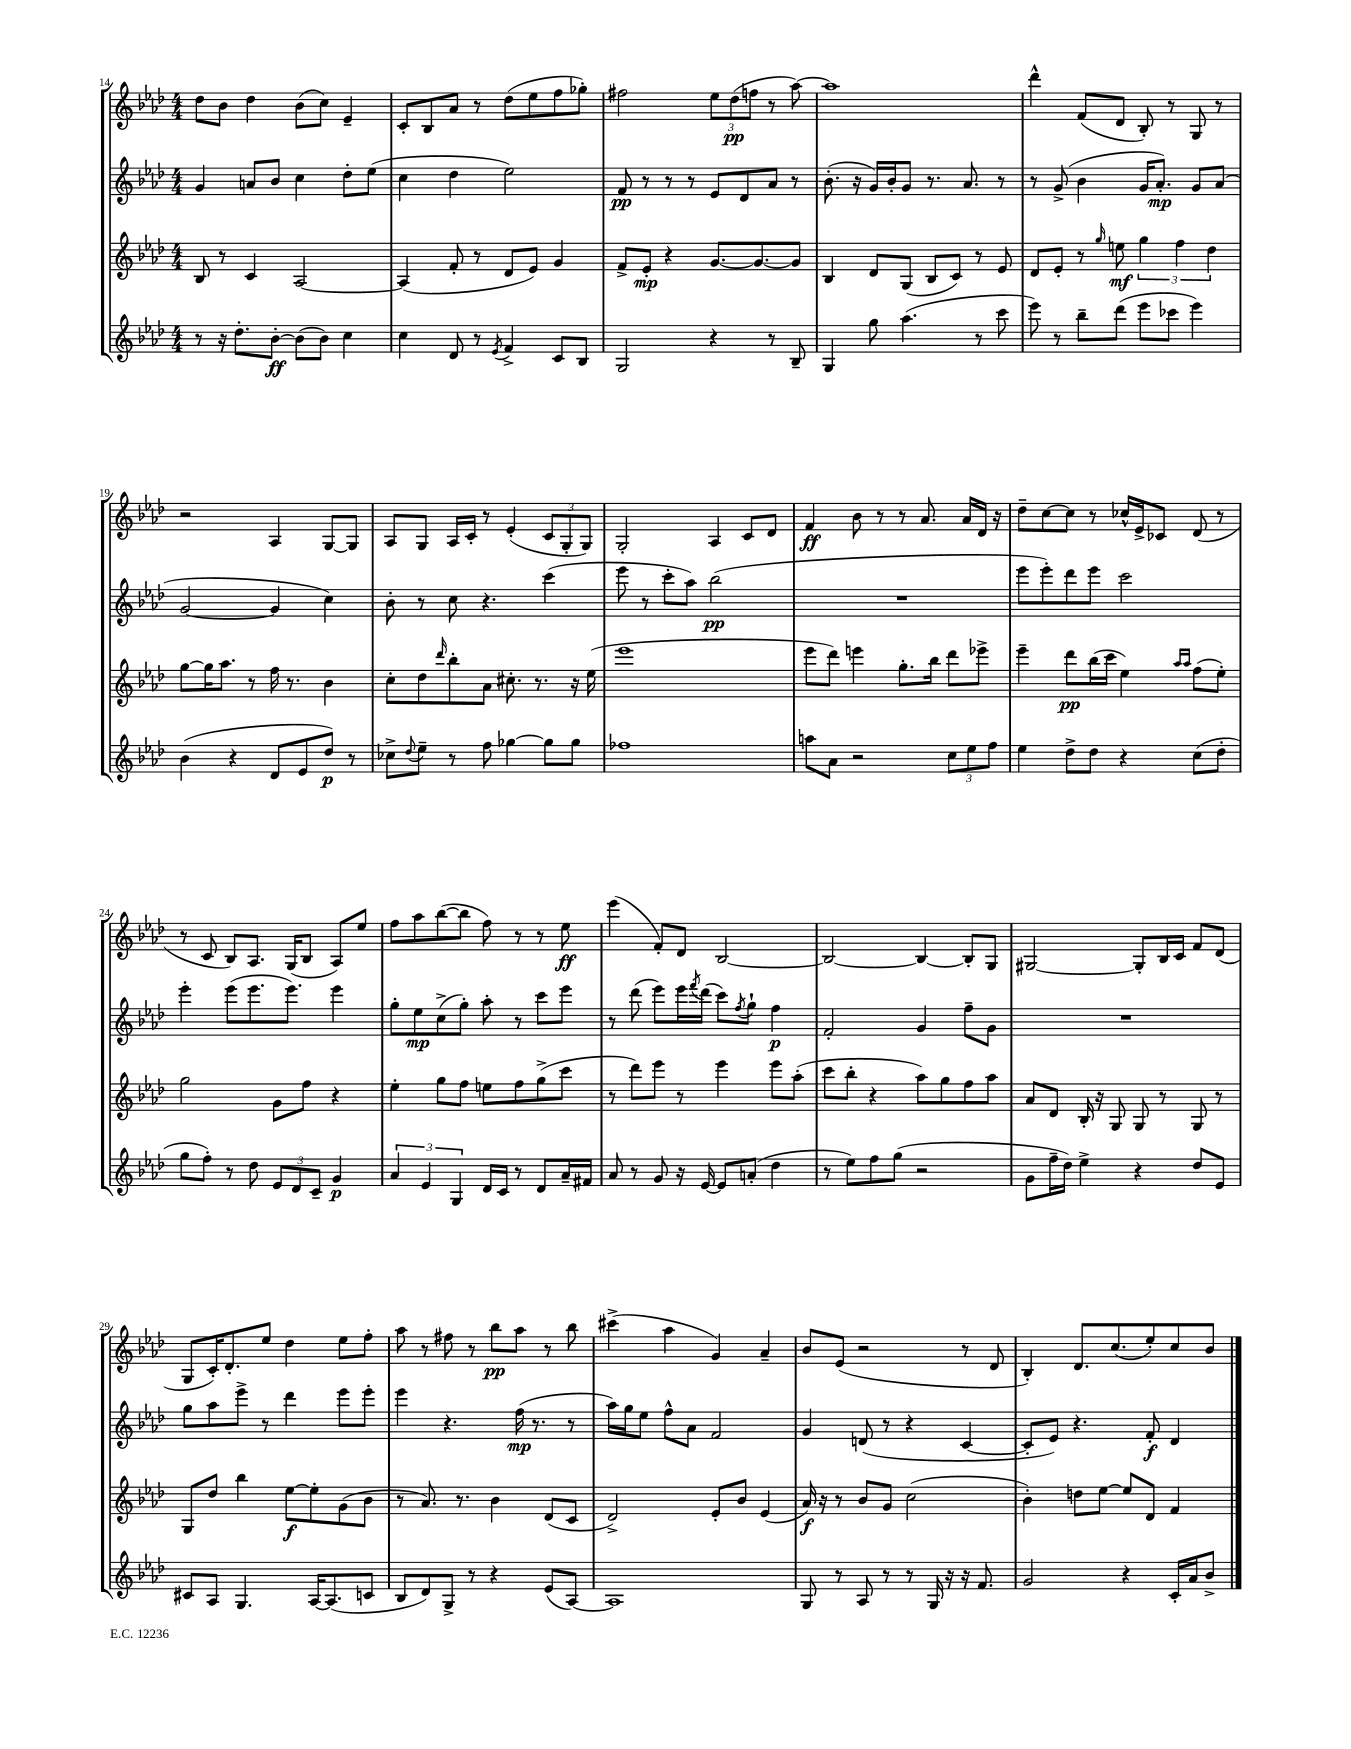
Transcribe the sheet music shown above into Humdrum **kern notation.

**kern	**dynam	**kern	**dynam	**kern	**dynam	**kern	**dynam
*part4	*part4	*part3	*part3	*part2	*part2	*part1	*part1
*staff4	*staff4	*staff3	*staff3	*staff2	*staff2	*staff1	*staff1
*clefG2	*	*clefG2	*	*clefG2	*	*clefG2	*
*k[b-e-a-d-]	*	*k[b-e-a-d-]	*	*k[b-e-a-d-]	*	*k[b-e-a-d-]	*
*M4/4	*	*M4/4	*	*M4/4	*	*M4/4	*
=14	=14	=14	=14	=14	=14	=14	=14
8r	.	8B-/	.	4g/	.	8dd-\L	.
16r	.	8r	.	.	.	8b-\J	.
8.dd-'\L	.	.	.	.	.	.	.
.	.	4c/	.	8an/L	.	4dd-\	.
[8b-'\J	ff	.	.	8b-/J	.	.	.
(8b-\L]	.	[2A-/	.	4cc\	.	(8b-\L	.
8b-\J)	.	.	.	.	.	8cc\J)	.
4cc\	.	.	.	8dd-'\L	.	4e-~/	.
.	.	.	.	(8ee-\J	.	.	.
=15	=15	=15	=15	=15	=15	=15	=15
4cc\	.	(4A-/]	.	4cc\	.	8c'/L	.
.	.	.	.	.	.	8B-/	.
8d-/	.	8f'/	.	4dd-\	.	8a-/J	.
8r	.	8r	.	.	.	8r	.
8qe-/	.	.	.	.	.	.	.
4f^/	.	8d-/L	.	2ee-\)	.	(8dd-\L	.
.	.	8e-/J)	.	.	.	8ee-\	.
8c/L	.	4g/	.	.	.	8ff\	.
8B-/J	.	.	.	.	.	8gg-X'\J)	.
=16	=16	=16	=16	=16	=16	=16	=16
2G/	.	8f^/L	.	8f/	pp	2ff#X\	.
.	.	8e-'/J	mp	8r	.	.	.
.	.	4r	.	8r	.	.	.
.	.	.	.	8r	.	.	.
4r	.	[8.g/L	.	8e-/L	.	12ee-\L	.
.	.	.	.	.	.	(12dd-\	pp
.	.	.	.	8d-/	.	.	.
.	.	.	.	.	.	12ffn\J	.
.	.	8.g/_	.	.	.	.	.
8r	.	.	.	8a-/J	.	8r	.
8B-~/	.	8g/J]	.	8r	.	[8aa-\)	.
=17	=17	=17	=17	=17	=17	=17	=17
4G/	.	4B-/	.	(8.b-'\	.	1aa-]	.
.	.	.	.	16r	.	.	.
8gg\	.	8d-/L	.	16g/LL)	.	.	.
.	.	.	.	16b-'/J	.	.	.
(4.aa-\	.	(8G/J	.	8g/J	.	.	.
.	.	8B-/L	.	8.r	.	.	.
.	.	8c/J)	.	.	.	.	.
.	.	.	.	8.a-/	.	.	.
8r	.	8r	.	.	.	.	.
8ccc\	.	8e-/	.	8r	.	.	.
=18	=18	=18	=18	=18	=18	=18	=18
8eee-\)	.	8d-/L	.	8r	.	4ddd-^^\	.
8r	.	8e-'/J	.	(8g^/	.	.	.
8bb-~\L	.	8r	.	4b-\	.	(8f/L	.
.	.	16qqgg/	.	.	.	.	.
(8ddd-\J	.	8een\	mf	.	.	8d-/J	.
8eee-\L	.	6gg\	.	16g/KL	.	8B-'/)	.
.	.	.	.	8.a-'/J)	mp	.	.
8ccc-X\J	.	.	.	.	.	8r	.
.	.	6ff\	.	.	.	.	.
4eee-\)	.	.	.	8g/L	.	8G/	.
.	.	6dd-\	.	.	.	.	.
.	.	.	.	(8a-/J	.	8r	.
!!LO:LB:g=z
=19	=19	=19	=19	=19	=19	=19	=19
(4b-\	.	[8gg\L	.	[2g/	.	2r	.
.	.	16gg\K]	.	.	.	.	.
.	.	8.aa-\J	.	.	.	.	.
4r	.	.	.	.	.	.	.
.	.	8r	.	.	.	.	.
8d-/L	.	16ff\	.	4g/]	.	4A-/	.
.	.	8.r	.	.	.	.	.
8e-/	.	.	.	.	.	.	.
8dd-/J)	p	4b-\	.	4cc\)	.	[8G/L	.
8r	.	.	.	.	.	8G/J]	.
=20	=20	=20	=20	=20	=20	=20	=20
8cc-X^\L	.	8cc'\L	.	8b-'\	.	8A-/L	.
8qqdd-/	.	.	.	.	.	.	.
8ee-~\J	.	8dd-\	.	8r	.	8G/J	.
.	.	16qqddd-/	.	.	.	.	.
8r	.	8bb-'\	.	8cc\	.	16A-/LL	.
.	.	.	.	.	.	16c'/JJ	.
8ff\	.	8a-\J	.	4.r	.	8r	.
[4gg-X\	.	8.cc#X'\	.	.	.	(4e-'/	.
.	.	8.r	.	.	.	.	.
8gg-\L]	.	.	.	(4ccc\	.	12c/L	.
.	.	.	.	.	.	12G'/	.
8gg-\J	.	16r	.	.	.	.	.
.	.	.	.	.	.	12G/J)	.
.	.	(16ee-\	.	.	.	.	.
=21	=21	=21	=21	=21	=21	=21	=21
1ff-X	.	1eee-	.	8eee-\	.	2G'/	.
.	.	.	.	8r	.	.	.
.	.	.	.	8ccc'\L	.	.	.
.	.	.	.	8aa-\J)	.	.	.
.	.	.	.	(2bb-\	pp	4A-/	.
.	.	.	.	.	.	8c/L	.
.	.	.	.	.	.	8d-/J	.
=22	=22	=22	=22	=22	=22	=22	=22
8aan\L	.	8eee-\L	.	1r	.	4f/	ff
8a-\J	.	8ddd-\J)	.	.	.	.	.
2r	.	4eeen\	.	.	.	8b-\	.
.	.	.	.	.	.	8r	.
.	.	8.gg'\L	.	.	.	8r	.
.	.	.	.	.	.	8.a-/	.
.	.	16bb-\Jk	.	.	.	.	.
12cc\L	.	8ddd-\L	.	.	.	.	.
.	.	.	.	.	.	16a-/LL	.
12ee-\	.	.	.	.	.	.	.
.	.	8eee-X^\J	.	.	.	16d-/JJ	.
12ff\J	.	.	.	.	.	.	.
.	.	.	.	.	.	16r	.
=23	=23	=23	=23	=23	=23	=23	=23
4ee-\	.	4eee-~\	.	8eee-\L	.	8dd-~\L	.
.	.	.	.	8eee-'\)	.	[8cc\	.
8dd-^\L	.	8ddd-\L	pp	8ddd-\	.	8cc\J]	.
8dd-\J	.	(16bb-\L	.	8eee-\J	.	8r	.
.	.	16ccc\JJ	.	.	.	.	.
4r	.	4ee-\)	.	2ccc\	.	16cc-X^^/LL	.
.	.	.	.	.	.	16e-^/J	.
.	.	.	.	.	.	8c-X/J	.
.	.	16qqaa-/LL	.	.	.	.	.
.	.	16qqaa-/JJ	.	.	.	.	.
(8cc\L	.	(8ff\L	.	.	.	(8d-/	.
8dd-'\J	.	8ee-'\J)	.	.	.	8r	.
!!LO:LB:g=z
=24	=24	=24	=24	=24	=24	=24	=24
8gg\L	.	2gg\	.	4eee-'\	.	8r	.
8ff'\J)	.	.	.	.	.	8c/	.
8r	.	.	.	(8eee-\L	.	8B-/L)	.
8dd-\	.	.	.	8.eee-\	.	8.A-/J	.
12e-/L	.	8g\L	.	.	.	.	.
.	.	.	.	8.eee-\J)	.	(16G/KL	.
12d-/	.	.	.	.	.	.	.
.	.	8ff\J	.	.	.	8B-/J	.
12c~/J	.	.	.	.	.	.	.
4g/	p	4r	.	4eee-\	.	8A-/L)	.
.	.	.	.	.	.	8ee-/J	.
=25	=25	=25	=25	=25	=25	=25	=25
6a-/	.	4ee-'\	.	8gg'\L	.	8ff\L	.
.	.	.	.	8ee-\	mp	8aa-\	.
6e-/	.	.	.	.	.	.	.
.	.	8gg\L	.	(8cc^\	.	([8bb-\	.
6G/	.	.	.	.	.	.	.
.	.	8ff\J	.	8gg'\J)	.	8bb-\J]	.
16d-/LL	.	8een\L	.	8aa-'\	.	8ff\)	.
16c/JJ	.	.	.	.	.	.	.
8r	.	8ff\	.	8r	.	8r	.
8d-/L	.	(8gg^\	.	8ccc\L	.	8r	.
16a-~/L	.	8ccc\J	.	8eee-\J	.	8ee-\	ff
16f#X/JJ	.	.	.	.	.	.	.
=26	=26	=26	=26	=26	=26	=26	=26
8a-/	.	8r	.	8r	.	(4eee-\	.
8r	.	8ddd-\L)	.	(8ddd-\	.	.	.
8g/	.	8eee-\J	.	8eee-\L)	.	8f'/L)	.
16r	.	8r	.	16eee-\L	.	8d-/J	.
.	.	.	.	8qfff/	.	.	.
[16e-/	.	.	.	(16ddd-\JJ	.	.	.
8e-/L]	.	4eee-\	.	8ccc\L)	.	[2B-/	.
.	.	.	.	8qff/	.	.	.
(8an'/J	.	.	.	8gg`\J	.	.	.
4dd-\	.	8eee-\L	.	4ff\	p	.	.
.	.	(8aa-'\J	.	.	.	.	.
=27	=27	=27	=27	=27	=27	=27	=27
8r	.	8ccc\L	.	2f'/	.	2B-/_	.
8ee-\L)	.	8bb-'\J	.	.	.	.	.
8ff\	.	4r	.	.	.	.	.
(8gg\J	.	.	.	.	.	.	.
2r	.	8aa-\L)	.	4g/	.	4B-/_	.
.	.	8gg\	.	.	.	.	.
.	.	8ff\	.	8ff~\L	.	8B-'/L]	.
.	.	8aa-\J	.	8g\J	.	8G/J	.
=28	=28	=28	=28	=28	=28	=28	=28
8g\L	.	8a-/L	.	1r	.	[2G#X/	.
16ff~\L	.	8d-/J	.	.	.	.	.
16dd-\JJ)	.	.	.	.	.	.	.
4ee-^\	.	16B-'/	.	.	.	.	.
.	.	16r	.	.	.	.	.
.	.	8G/	.	.	.	.	.
4r	.	8G/	.	.	.	8G#'/L]	.
.	.	8r	.	.	.	16B-/L	.
.	.	.	.	.	.	16c/JJ	.
8dd-/L	.	8G/	.	.	.	8f/L	.
8e-/J	.	8r	.	.	.	(8d-/J	.
!!LO:LB:g=z
=29	=29	=29	=29	=29	=29	=29	=29
8c#X/L	.	8G/L	.	8gg\L	.	8G/L	.
8A-/J	.	8dd-/J	.	8aa-\	.	16c'/K)	.
.	.	.	.	.	.	8.d-'/	.
4.G/	.	4bb-\	.	8eee-^\J	.	.	.
.	.	.	.	8r	.	8ee-/J	.
.	.	[8ee-\L	f	4ddd-\	.	4dd-\	.
[16A-/KL	.	8ee-'\]	.	.	.	.	.
(8.A-/]	.	.	.	.	.	.	.
.	.	(8g\	.	8eee-\L	.	8ee-\L	.
8cn/J	.	8b-\J	.	8eee-'\J	.	8ff'\J	.
=30	=30	=30	=30	=30	=30	=30	=30
8B-/L	.	8r	.	4eee-\	.	8aa-\	.
8d-/)	.	8.a-/)	.	.	.	8r	.
8G^/J	.	.	.	4.r	.	8ff#X\	.
.	.	8.r	.	.	.	.	.
8r	.	.	.	.	.	8r	.
4r	.	4b-\	.	.	.	8bb-\L	pp
.	.	.	.	(16ff\	mp	8aa-\J	.
.	.	.	.	8.r	.	.	.
(8e-/L	.	(8d-/L	.	.	.	8r	.
[8A-/J)	.	8c/J	.	8r	.	8bb-\	.
=31	=31	=31	=31	=31	=31	=31	=31
1A-]	.	2d-^/)	.	16aa-\LL)	.	(4ccc#X^\	.
.	.	.	.	16gg\J	.	.	.
.	.	.	.	8ee-\J	.	.	.
.	.	.	.	8ff^^\L	.	4aa-\	.
.	.	.	.	8a-\J	.	.	.
.	.	8e-'/L	.	2f/	.	4g/)	.
.	.	8b-/J	.	.	.	.	.
.	.	(4e-/	.	.	.	4a-~/	.
=32	=32	=32	=32	=32	=32	=32	=32
8G/	.	16a-/)	f	4g/	.	8b-/L	.
.	.	16r	.	.	.	.	.
8r	.	8r	.	.	.	(8e-/J	.
8A-/	.	8b-/L	.	(8dn/	.	2r	.
8r	.	8g/J	.	8r	.	.	.
8r	.	(2cc\	.	4r	.	.	.
16G/	.	.	.	.	.	.	.
16r	.	.	.	.	.	.	.
16r	.	.	.	[4c/	.	8r	.
8.f/	.	.	.	.	.	.	.
.	.	.	.	.	.	8d-/	.
=33	=33	=33	=33	=33	=33	=33	=33
2g/	.	4b-'\)	.	8c'/L]	.	4B-'/)	.
.	.	.	.	8e-/J)	.	.	.
.	.	8ddn\L	.	4.r	.	8.d-/L	.
.	.	[8ee-\J	.	.	.	.	.
.	.	.	.	.	.	(8.cc/	.
4r	.	8ee-/L]	.	.	.	.	.
.	.	8d-/J	.	8f'/	f	8ee-'/)	.
16c'/LL	.	4f/	.	4d-/	.	8cc/	.
16a-/J	.	.	.	.	.	.	.
8b-^/J	.	.	.	.	.	8b-/J	.
==	==	==	==	==	==	==	==
*-	*-	*-	*-	*-	*-	*-	*-
